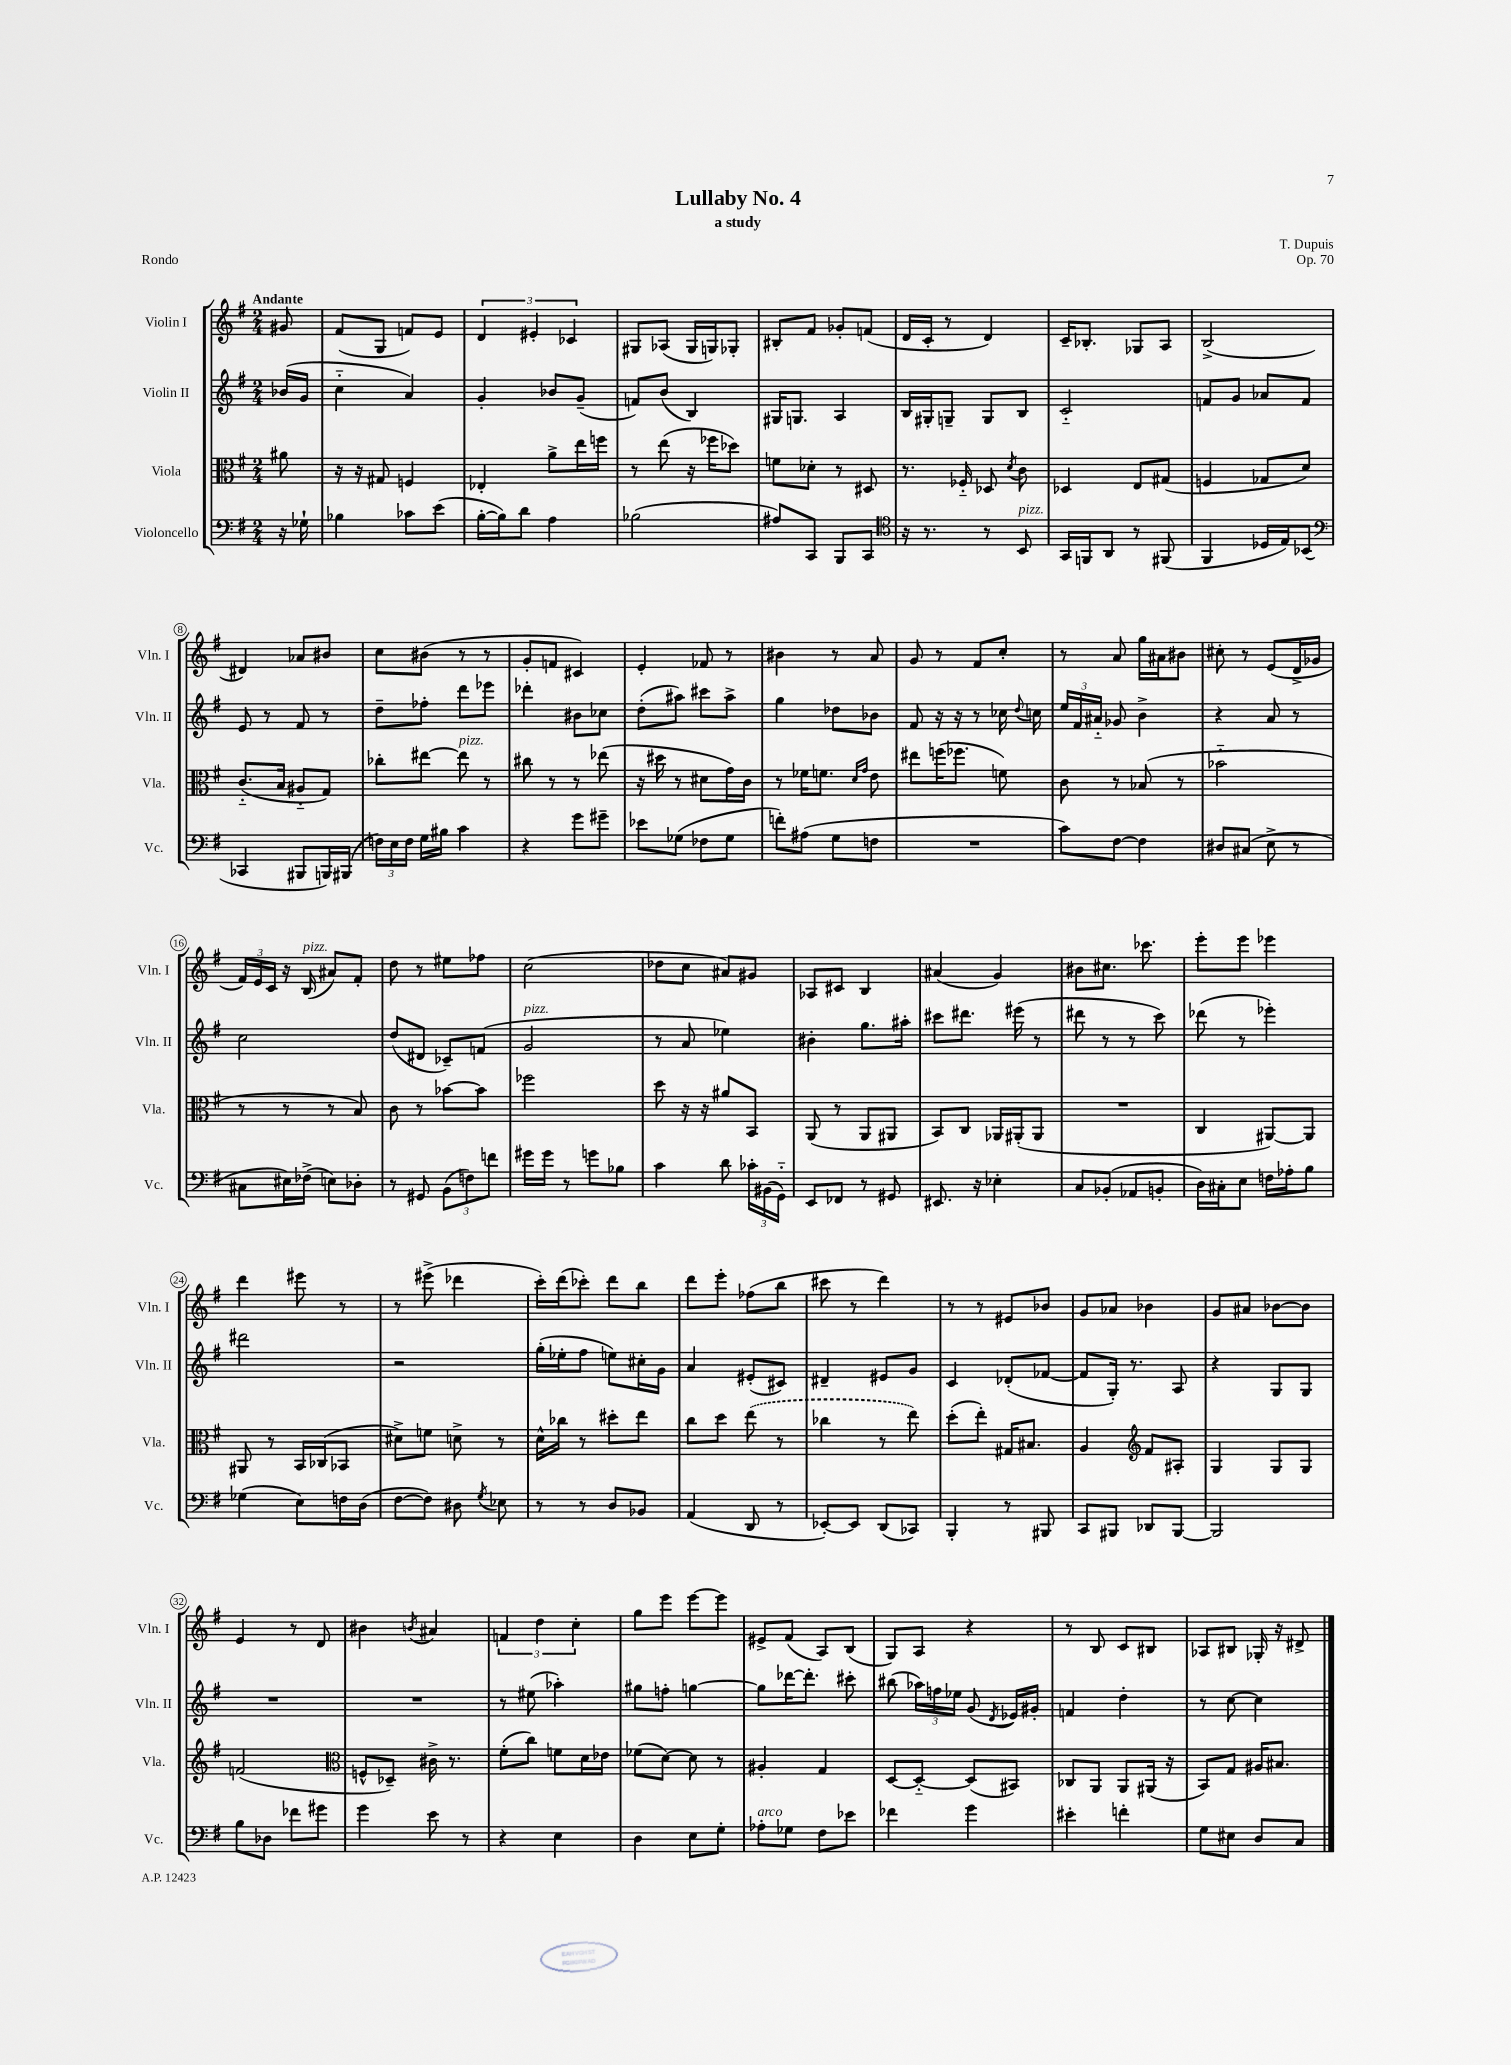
\header { title = "Lullaby No. 4" composer = "T. Dupuis" subtitle = "a study" opus = "Op. 70" piece = "Rondo" }
<<
\new StaffGroup <<
\new Staff = "s0" \with { instrumentName = "Violin I" shortInstrumentName = "Vln. I" } {
    \clef treble \key g \major \numericTimeSignature \time 2/4 \partial 8 \tempo "Andante"
    \autoBeamOff gis'8 |
    fis'8[( g8] f'8[) e'8] |
    \tuplet 3/2 { d'4 eis'4-. ces'4 } |
    gis8[ aes8]( gis16[ g16) ges8]-. |
    bis8[-. fis'8] ges'8[-. f'8]( |
    d'16[ c'16]-. r8 d'4) |
    c'16[-- bes8.]-. ges8[ a8] |
    b2->( |
    dis'4) aes'8[ bis'8] |
    c''8[ bis'8]( r8 r8 |
    g'8[-. f'8] cis'4) |
    e'4-. fes'8 r8 |
    bis'4 r8 a'8 |
    g'8 r8 fis'8[ c''8]-. |
    r8 a'8 g''16[ ais'16 bis'8] |
    cis''8-. r8 e'8[( d'16-> ges'16] |
    \tuplet 3/2 { fis'16[) e'16 c'16] } r16 b16^\markup { \italic "pizz." }( ais'8[) fis'8]-. |
    d''8 r8 eis''8[ fes''8] |
    c''2( |
    des''8[ c''8] ais'8[) gis'8] |
    aes8[ cis'8] b4 |
    ais'4( g'4) |
    bis'8[ cis''8.] ces'''8. |
    e'''8[-. e'''8] ees'''4 |
    d'''4 eis'''8 r8 |
    r8 eis'''8->( des'''4 |
    c'''16[-.) d'''16( ces'''8]-.) d'''8[ b''8] |
    d'''8[ e'''8]-. fes''8[( b''8] |
    cis'''8 r8 d'''4) |
    r8 r8 eis'8[ bes'8] |
    g'8[ aes'8] bes'4 |
    g'8[ ais'8] bes'8[~ bes'8] |
    e'4 r8 d'8 |
    bis'4 \acciaccatura { b'8 } ais'4 |
    \tuplet 3/2 { f'4 d''4 c''4-. } |
    g''8[ e'''8] e'''8[~ e'''8] |
    eis'8[-> fis'8]( a8[) b8]( |
    g8[) a8] r4 |
    r8 b8 c'8[ bis8] |
    aes8[ bis8] ges16-. r16 dis'8-> \bar "|." |
}
\new Staff = "s1" \with { instrumentName = "Violin II" shortInstrumentName = "Vln. II" } {
    \clef treble \key g \major \numericTimeSignature \time 2/4 \partial 8
    \autoBeamOff bes'16[( g'16] |
    c''4-_ a'4) |
    g'4-. bes'8[ g'8]--( |
    f'8[) b'8]( b4) |
    gis16[ g8.] a4 |
    b16[ gis16-. g8]-- g8[ b8] |
    c'2-_ |
    f'8[ g'8] aes'8[ f'8] |
    e'8 r8 fis'8 r8 |
    d''8[-- fes''8]-. d'''8[ ees'''8] |
    des'''4-. bis'8[ ces''8] |
    d''8[-.( ais''8]) cis'''8[ ais''8]-> |
    g''4 des''8[ bes'8] |
    fis'8 r16 r16 r8 ces''16 \appoggiatura { d''8 } c''16 |
    \tuplet 3/2 { e''16[ fis'16 ais'16]-_ } ges'8 b'4-> |
    r4 a'8 r8 |
    c''2 |
    d''8[( dis'8] ces'8[--) f'8]( |
    g'2^\markup { \italic "pizz." } |
    r8 a'8 ees''4) |
    bis'4-. g''8.[ ais''16]-. |
    cis'''8[ dis'''8.] eis'''16( r8 |
    dis'''8 r8 r8 c'''8) |
    des'''8( r8 ees'''4-.) |
    dis'''2 |
    r2 |
    g''16[-.( ees''16-. fis''8] e''8[) cis''16-. g'16] |
    a'4 eis'8[-.( cis'8]) |
    dis'4-- eis'8[ g'8] |
    c'4 des'8[-.( fes'8]~ |
    fes'8[ g16]-.) r8. a8 |
    r4 g8[ g8] |
    R2 |
    R2 |
    r8 eis''8( aes''4-.) |
    gis''8[ f''8]-. g''4~ |
    g''8[ des'''16~ des'''8.]-. cis'''8-. |
    bis''8( \tuplet 3/2 { aes''16[) f''16 ees''16] } g'8( \acciaccatura { d'8 } ees'16[) gis'16]-. |
    f'4 d''4-. |
    r8 c''8~ c''4 \bar "|." |
}
\new Staff = "s2" \with { instrumentName = "Viola" shortInstrumentName = "Vla." } {
    \clef alto \key g \major \numericTimeSignature \time 2/4 \partial 8
    \autoBeamOff ais'8 |
    r16 r16 gis8 f4 |
    ees4-. a'8[-> e''16 f''16] |
    r8 e''8( r16 fes''16[ des''8]) |
    f'8[ des'8]-. r8 dis8 |
    r8. fes16-_ des8 \acciaccatura { d'8 } c'8 |
    des4 e8[ gis8]( |
    f4 ges8[ d'8]) |
    c'8.[-_( b16] ais8[-_ g8]) |
    ces''8[-. eis''8]~ eis''8^\markup { \italic "pizz." } r8 |
    cis''8 r8 r8 ees''8( |
    r16 dis''16 r8 dis'8[ g'16) c'16] |
    r8 fes'16[ f'8.] \grace { d'16[ g'16] } e'8 |
    eis''8[ f''16( fes''8.] f'8) |
    c'8 r8 bes8( r8 |
    bes'2-_ |
    r8 r8 r8 b8) |
    c'8 r8 bes'8[~ bes'8] |
    fes''2 |
    d''8 r16 r16 ais'8[ b,8] |
    a,8( r8 a,8[ ais,8] |
    b,8[) c8] aes,16[ ais,16-.( ais,8] |
    R2 |
    c4 ais,8[~) ais,8] |
    ais,8 r8 b,16[ ces16( bes,8] |
    dis'8[->) f'8] d'8-> r8 |
    d'16[-^ ces''16] r8 dis''8[-. e''8] |
    c''8[ d''8] \once \slurDashed e''8( r8 |
    ces''4 r8 e''8) |
    d''8[-.( e''8]-.) gis16[ bis8.] |
    a4 \clef treble fis'8[ ais8]-. |
    g4 g8[ g8] |
    f'2( |
    \clef alto f8[-^ des8]--) cis'16-> r8. |
    fis'8[-.( c''8]) f'8[ d'16 ees'16] |
    fes'8[( d'8]~) d'8 r8 |
    ais4-. g4 |
    d8[~ d8]~-_ d8[( bis,8]) |
    ces8[ a,8] a,8[ ais,16]( r16 |
    b,8[) g8] ais16[ bis8.] \bar "|." |
}
\new Staff = "s3" \with { instrumentName = "Violoncello" shortInstrumentName = "Vc." } {
    \clef bass \key g \major \numericTimeSignature \time 2/4 \partial 8
    \autoBeamOff r16 ges16-! |
    bes4 ces'8[ e'8]( |
    b16[~-. b16) d'8] a4 |
    bes2( |
    ais8[) c,8] b,,8[ c,8] |
    \clef tenor r16 r8. r8 b,8^\markup { \italic "pizz." } |
    g,16[ f,16 a,8] r8 fis,8( |
    fis,4 des16[ e16) bes,8]( |
    \clef bass ces,4 bis,,8[ b,,16) bis,,16]( |
    \tuplet 3/2 { f16[) e16 f16] } g16[ bis16] c'4 |
    r4 g'8[ gis'8]-- |
    ees'8[ ges8]( fes8[ ges8] |
    f'8[-.) ais8]( g8[ f8] |
    R2 |
    c'8[) fis8]~ fis4 |
    dis8[ cis8]( e8-> r8 |
    cis8[ eis16) fes16]->( e8[) des8]-. |
    r8 gis,8 \tuplet 3/2 { b,8[( f8) f'8] } |
    gis'16[ gis'16] r8 g'8[ bes8] |
    c'4 d'8 \tuplet 3/2 { ces'16[-. bis,16( g,16]-_) } |
    e,8[ fes,8] r8 gis,8 |
    eis,8. r16 ees4-. |
    c8[ bes,8]-.( aes,8[ b,8]-. |
    d16[) cis16-. e8] f16[ aes16-. b8] |
    ges4( e8[) f16 d16]( |
    fis8[~ fis8]) dis8 \acciaccatura { g8 } ees8 |
    r8 r8 d8[ bes,8] |
    a,4( d,8 r8 |
    ees,8[~-.) ees,8] d,8[( ces,8]) |
    b,,4-. r8 bis,,8 |
    c,8[ bis,,8] des,8[ bis,,8]~ |
    bis,,2 |
    b8[ des8] fes'8[ gis'8] |
    g'4 e'8 r8 |
    r4 e4 |
    d4 e8[ g8]-. |
    aes8[-.^\markup { \italic "arco" } ges8] fis8[ ees'8] |
    fes'4 g'4 |
    eis'4-. f'4-. |
    g8[ eis8] d8[ c8] \bar "|." |
}
>>
>>
\layout { \context { \Score \override BarNumber.stencil = #(make-stencil-circler 0.1 0.3 ly:text-interface::print) } }
